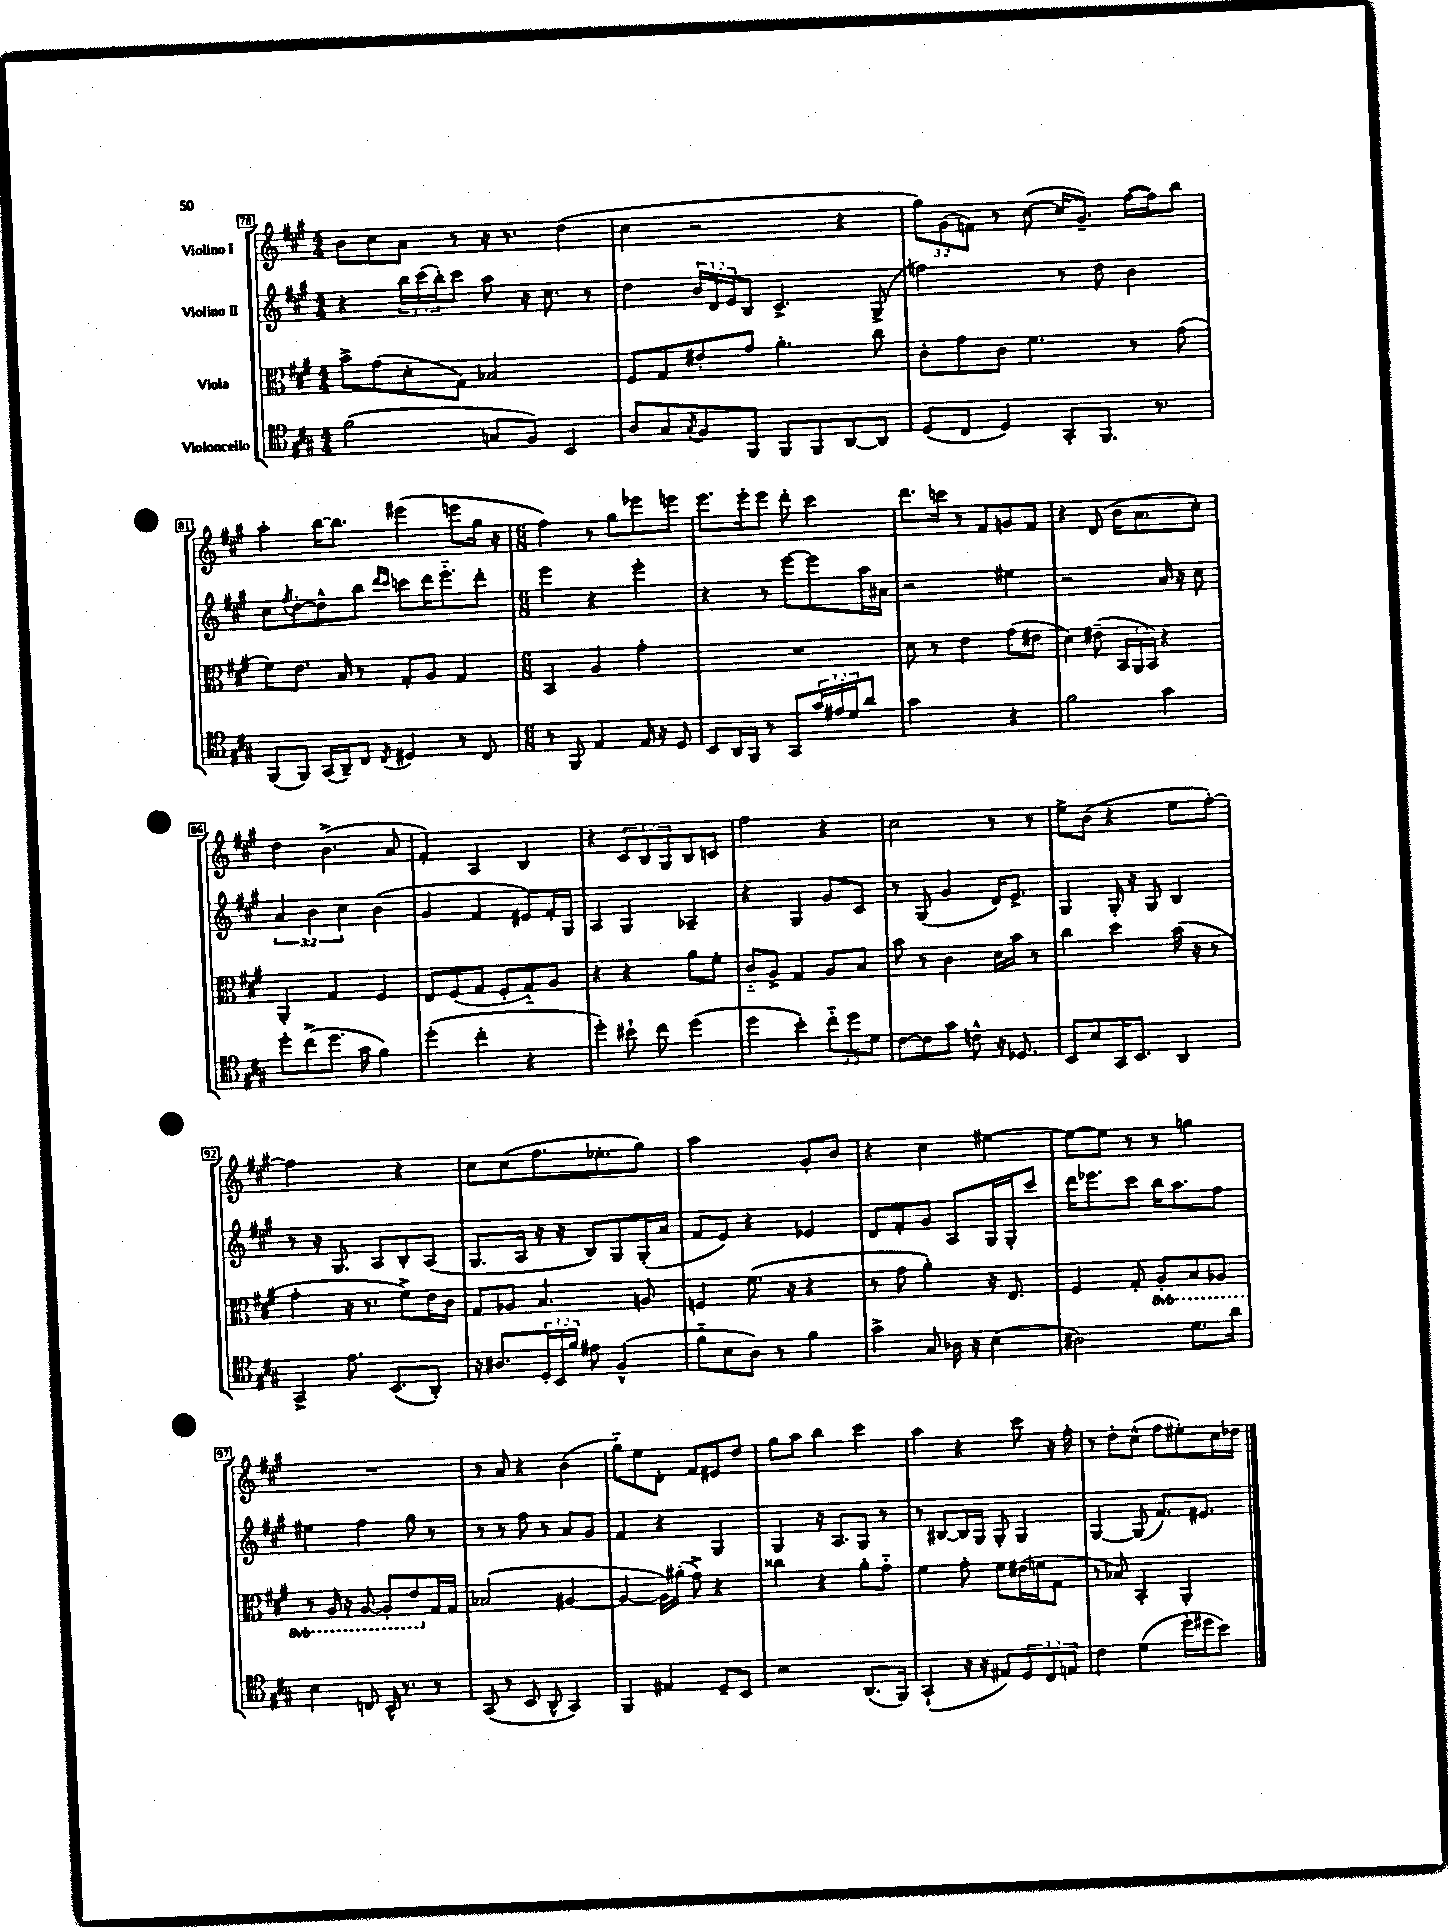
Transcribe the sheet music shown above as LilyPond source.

<<
\new StaffGroup <<
\new Staff = "s0" \with { instrumentName = "Violino I" } {
    \clef treble \key a \major \numericTimeSignature \time 4/4 \override Staff.TupletNumber.text = #tuplet-number::calc-fraction-text
    b'8 cis''8 a'8 r8 r16 r8. d''4( |
    cis''4 r2 r4 |
    \tuplet 3/2 { gis''8) gis'8( f'8) } r8 cis''8~( cis''16 gis'8.--) fis''16~( fis''16) b''8 |
    a''4-. b''16~ b''8. eis'''4( e'''8 gis''16 r16 |
    \numericTimeSignature \time 6/8 fis''4) r8 gis''8 ees'''8 e'''8 |
    e'''8. e'''16-. e'''8 d'''8-. cis'''4 |
    d'''8. c'''16 r8 fis'8 g'8 fis'8 |
    r4 d'8( b'16 a'8. cis''8-.) |
    d''4 b'4.->( a'8 |
    fis'4-.) a4 b4 |
    r4 \tuplet 3/2 { cis'8 b8 gis8 } b8 c'8 |
    fis''2 r4 |
    cis''2 r8 r8 |
    e''8-> b'8( r4 e''8 fis''8~-.) |
    fis''2 r4 |
    cis''8 cis''8( fis''8. ees''8.-. gis''8) |
    a''2 gis'8-. b'8 |
    r4 cis''4 eis''4~ |
    eis''8~ eis''8 r8 r8 g''4 |
    R2. |
    r8 a'8 r4 b'4( |
    gis''8-_) e''8 d'8-. fis'8 eis'8 d''8 |
    gis''8 a''8 b''4 cis'''4 |
    a''4 r4 cis'''8 r16 fis''16-. |
    r8 d''8-. cis''8-^( fis''8 eis''8-.) cis''16 des''16 \bar "|." |
}
\new Staff = "s1" \with { instrumentName = "Violino II" } {
    \clef treble \key a \major \numericTimeSignature \time 4/4 \override Staff.TupletNumber.text = #tuplet-number::calc-fraction-text
    r4 \tuplet 3/2 { b''16 cis'''16( b''16-.) } cis'''8 a''8 r16 cis''8. r8 |
    d''4 \tuplet 3/2 { b'16 d'16 e'16 } b8 cis'4.-> gis8->( |
    f''2) r8 d''8 b'4 |
    cis''8 \acciaccatura { fis''8 } d''8~-. d''8-^ b''8 \grace { d'''16 cis'''16 } c'''8 d'''16 e'''8.-_ d'''8-. |
    \numericTimeSignature \time 6/8 e'''4 r4 e'''4-. |
    r4 r8 e'''8~ e'''8 a''16 ais'16 |
    r2 eis''4 |
    r2 a'16 r16 cis''8 |
    \tuplet 3/2 { a'4 b'4 cis''4 } b'4( |
    gis'4 fis'4 eis'8) fis'16-. gis16 |
    a4 gis4 aes4-- |
    r4 gis4 gis'8 cis'8 |
    r8 gis8( gis'4 d'16) e'8.-> |
    gis4 gis16-. r16 gis8 b4 |
    r8 r16 gis8. a8 b8-. a8( |
    gis8. a16 r16 r16 b8) gis8 gis16-.( a'16 |
    fis'8 e'8) r4 ees'4 |
    d'8 fis'8-. gis'8 a8 gis16 gis16-. cis'''8 |
    d'''16 ees'''8. cis'''8 b''16 a''8. fis''8 |
    eis''4 fis''4 gis''8 r8 |
    r8 r8 fis''8 r8 a'8 gis'8 |
    fis'4 r4 gis4 |
    gis4 r16 a8. gis8 r8 |
    r8 bis8~ bis16 gis16 gis8-. gis4 |
    gis4~ gis8( fis'8.) eis'8. \bar "|." |
}
\new Staff = "s2" \with { instrumentName = "Viola" } {
    \clef alto \key a \major \numericTimeSignature \time 4/4 \override Staff.TupletNumber.text = #tuplet-number::calc-fraction-text \set Staff.ottavationMarkups = #ottavation-simple-ordinals
    b'8-> gis'8( d'8-. gis8) bes2 |
    fis8 gis8 eis'8-. gis'8 a'4.-. cis''8 |
    cis'8-. gis'8 cis'8 fis'4. r8 gis'8( |
    fis'8) e'8. b16 r8 gis8-. a8 gis4 |
    \numericTimeSignature \time 6/8 b,4 a4 gis'4-. |
    R2. |
    d'8 r8 e'4 gis'8( eis'8 |
    d'4) eis'8--( \tuplet 3/2 { b,16 a,16 b,16) } r4 |
    a,4-. gis4 fis4 |
    e8 fis8( gis8 fis8-. gis8-_) a8 |
    r4 r4 a'8 fis'8-. |
    cis'8-_ a8-> gis4 a8 b8 |
    b'8 r8 cis'4 d'16 b'16 r8 |
    cis''4 d''4 b'16( r16 r8 |
    gis'4-. r16 r8. fis'8->) e'16 cis'16 |
    gis8 aes8 b4. a8 |
    f4 fis'8.( r16 r4 |
    r8 gis'8 a'4-.) r16 e8. |
    fis4 gis8-. \ottava #-1 a,8-. b,8 aes,8 |
    r8 a,16 r16 a,8~ a,8-. e8 \ottava #0 gis16 gis16 |
    bes2( ais4~ |
    ais4~ ais16) ais'16-.( gis'8->) r4 |
    cisis''4 r4 a'8-. gis'8-_ |
    fis'4 gis'8-. fis'8 eis'16( f'16 gis8 |
    r8 bes8) b,4-. a,4-. \bar "|." |
}
\new Staff = "s3" \with { instrumentName = "Violoncello" } {
    \clef tenor \key a \major \numericTimeSignature \time 4/4 \override Staff.TupletNumber.text = #tuplet-number::calc-fraction-text
    fis'2( g8 fis8) b,4 |
    a8 gis8 \acciaccatura { gis8 } fis8 fis,8 fis,8 fis,8 a,8~ a,8 |
    d8( cis8 d4) gis,8-. fis,8. r8. |
    fis,8( fis,8) gis,16( a,16--) cis8 \acciaccatura { cis8 } dis4 r8 cis8 |
    \numericTimeSignature \time 6/8 r8 fis,8 e4 e16 r16 d8 |
    b,8 a,16 fis,16 r8 gis,8 \tuplet 3/2 { gis'16 eis'16 d'16 } a'8 |
    gis'2 r4 |
    fis'2 gis'4 |
    d''8-. cis''8->( d''8. gis'16 fis'4) |
    d''4-.( cis''4-. r4 |
    d''4-.) bis'8-! cis''8 d''4( |
    d''4 b'4-.) \tuplet 3/2 { cis''8-_ d''8 d'8 } |
    cis'8~ cis'8 gis'8 c'8-^ r16 des8. |
    b,8 b8 gis,16 b,8. a,4 |
    gis,4-> e'8. b,8.( a,8-.) |
    r16 ais8. \tuplet 3/2 { d16-. b,16 fis'16 } eis'8 fis4-^( |
    fis'8-_ b8 a8) r8 fis'4 |
    gis'4-> gis8 aes16 r16 b4( |
    ais2) d'8. a'16 |
    b4 c8 b,16-^ r8. r8 |
    gis,8( r8 b,8 a,8-^ gis,4) |
    fis,4 eis4 d8-- b,8 |
    r2 a,8.( fis,16) |
    gis,4-!( r16 r16 eis8) \tuplet 3/2 { d8 cis8 e8 } |
    cis'4 d'4( d''16-. dis''16 b'8) \bar "|." |
}
>>
>>
\layout { \context { \Score currentBarNumber = #78 \override BarNumber.stencil = #(make-stencil-boxer 0.1 0.3 ly:text-interface::print) } }
